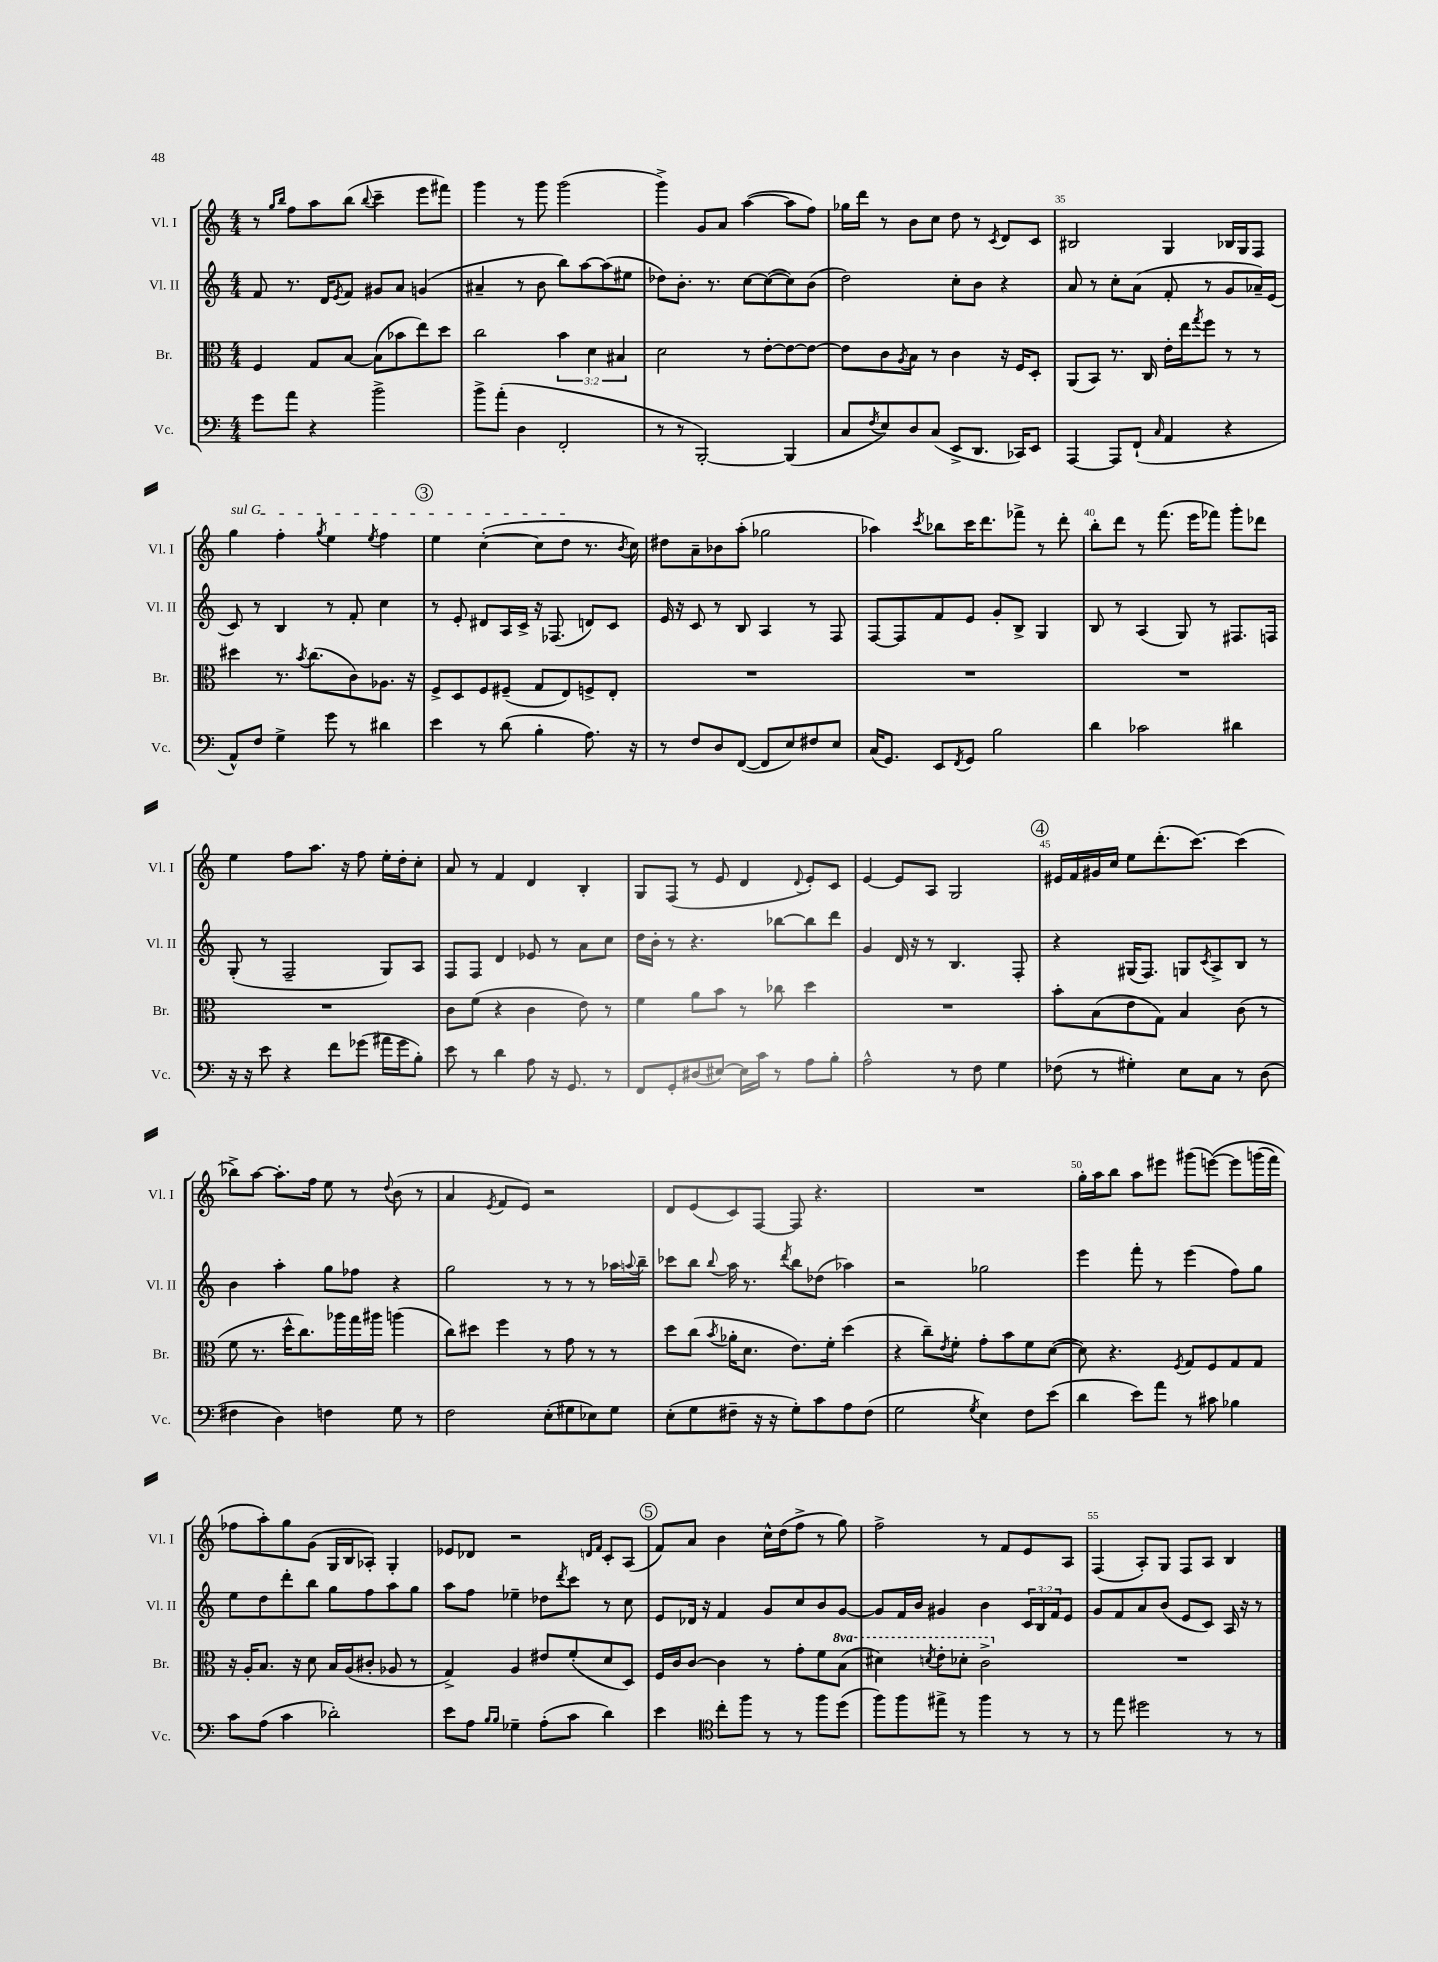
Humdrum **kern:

**kern	**kern	**kern	**kern
*staff4	*staff3	*staff2	*staff1
*clefF4	*clefC3	*clefG2	*clefG2
*k[]	*k[]	*k[]	*k[]
*M4/4	*M4/4	*M4/4	*M4/4
8g	4F	8f	8r
.	.	.	16qqgg
.	.	.	16qqbb
8a	.	8.r	8ff
4r	8G	.	8aa
.	.	16d	.
.	.	8qe	.
.	[8B	8f	(8bb
.	.	.	8qqbb
2b^	(8B]	8g#	4ccc~
.	8b-	8a	.
.	8ee)	(4g	8eee
.	8dd	.	8fff#)
=	=	=	=
8b^	2cc	4a#~	4ggg
(8a'	.	.	.
4D	.	8r	8r
.	.	8b	8ggg
2FF'	6b	8bb)	(2ggg
.	.	[8aa	.
.	6d	.	.
.	.	(8aa]	.
.	6B#	.	.
.	.	8ee#	.
=	=	=	=
8r	2d	8dd-)	4ggg^)
8r	.	8.b'	.
[2BBB')	.	.	8g
.	.	8.r	.
.	.	.	8a
.	8r	[8cc	([4aa
.	[8e'	(8cc_	.
(4BBB]	8e_	8cc])	8aa]
.	8e_	(8b	8ff)
=	=	=	=
8C	8e]	2dd)	16gg-
.	.	.	16ddd
8qF	.	.	.
8E)	8c	.	8r
.	8qA	.	.
8D	8B	.	8b
(8C	8r	.	8cc
8EE^	4c	8cc'	8dd
8.DD	.	8b	8r
.	.	.	8qc
.	16r	4r	8d
16CC-)	16F	.	.
8EE	8D'	.	8c
=	=	=	=
[4AAA	(8AA	8a	2B#
.	8BB)	8r	.
8AAA]	8.r	8cc'	.
(8FF`	.	(8a	.
.	16C	.	.
16qqC	.	.	.
4AA	16e'	8f'	4G
.	16ee	.	.
.	8qgg	.	.
.	8ff	8r	.
4r	8r	8g	16B-
.	.	.	16G
.	8r	16a-~)	8F
.	.	(16e	.
=	=	=	=
8AA^^)	4dd#	8c)	4gg
8F	.	8r	.
4G^	8.r	4B	4ff'
.	8qb	.	.
.	(8.cc	.	.
.	.	.	8qgg
8g	.	8r	4ee
8r	8c)	8f'	.
.	.	.	8qee
4d#	8.A-	4cc	4ff
.	16r	.	.
=	=	=	=
4e	8F^	8r	4ee
.	8D	8e'	.
8r	8F	8d#	([4cc'
(8d	(8F#~	16A	.
.	.	16c^	.
4B'	8G	16r	8cc]
.	.	(8.F-	.
.	8E)	.	8dd
8.A)	8F^	8d)	8.r
.	8E'	8c	.
.	.	.	8qb
16r	.	.	16cc)
=	=	=	=
8r	1r	16e	8dd#
.	.	16r	.
8F	.	8c	8a~
8D	.	8r	8b-
([8FF	.	8B	(8aa'
8FF]	.	4A	2gg-
8E)	.	.	.
8F#	.	8r	.
8E	.	8F	.
=	=	=	=
(16C	1r	[8F	4aa-)
8.GG)	.	.	.
.	.	8F]	.
.	.	.	8qccc
8EE	.	8f	8bb-
8qFF	.	.	.
8GG	.	8e	16ccc
.	.	.	8.ddd
2B	.	8g'	.
.	.	8B^	8fff-^
.	.	4G	8r
.	.	.	8ddd'
=	=	=	=
4d	1r	8B	8bb'
.	.	8r	8ddd
2c-	.	(4A	8r
.	.	.	(8.fff
.	.	8G)	.
.	.	.	16eee
.	.	8r	8fff-)
4d#	.	8.F#	8ggg'
.	.	.	8ddd-
.	.	16F	.
=	=	=	=
16r	1r	(8G'	4ee
16r	.	.	.
8e	.	8r	.
4r	.	2F~	8ff
.	.	.	8.aa
8f	.	.	.
.	.	.	16r
(8g-	.	.	8ff
16a#	.	8G)	16ee'
16g-	.	.	16dd'
8B')	.	8A	8cc'
=	=	=	=
8e	8c	8F	8a
8r	(8f	8F	8r
4d	4r	4d	4f
8A	4c	8e-	4d
16r	.	8r	.
8.GG	.	.	.
.	8e)	8a	4B'
8r	8r	8cc	.
=	=	=	=
8FF	4f	16dd	8G
.	.	16b'	.
8GG'	.	8r	(8F
(8D#	8a	4.r	8r
[8E#)	8b	.	8e
16E#]	8r	.	4d
16c	.	.	.
8r	8cc-	[8bb-	.
.	.	.	8qqd
8A	4dd	8bb-]	8e')
8B'	.	8ddd	8c
=	=	=	=
2A^^	1r	4g	[4e
.	.	16d	8e]
.	.	16r	.
.	.	8r	8A
8r	.	4.B	2G
8F	.	.	.
4G	.	.	.
.	.	8F'	.
=	=	=	=
(8F-	8b'	4r	16e#
.	.	.	16f
8r	(8B	.	16g#
.	.	.	16cc
4G#')	8e	(16G#	8ee
.	.	8.F)	.
.	8G)	.	(8.ddd'
8E	4B	8G	.
.	.	.	[8.ccc)
.	.	8qc	.
8C	.	8A^	.
8r	(8c	8B	(4ccc]
(8D	8r	8r	.
=	=	=	=
4F#	8f	4b	8bb-^)
.	8.r	.	[8aa
4D)	.	4aa'	8.aa']
.	16dd^^	.	.
.	8.cc)	.	.
.	.	.	16ff
4F	.	8gg	8ee
.	16aa-	.	.
.	16gg	8ff-	8r
.	16aa#	.	.
.	.	.	8qqdd
8G	(4aa	4r	(8b
8r	.	.	8r
=	=	=	=
2F	8cc)	2gg	4a
.	8dd#	.	.
.	.	.	8qe
.	4ff	.	8f
.	.	.	8e)
(8E'	8r	8r	2r
8G#	8g	8r	.
8E-)	8r	8r	.
8G#	8r	16aa-	.
.	.	8qqaa	.
.	.	16bb~	.
=	=	=	=
(8E'	8dd	8ccc-	8d
8G	(8cc	8bb	(8e
.	8qb	8qqbb	.
8F#~	16a-'	16aa	8c)
.	8.d	8.r	.
16r	.	.	[8F
16r	.	.	.
.	.	8qddd	.
8G')	8.e)	8bb	8F]
8c	.	(8dd-	4.r
.	16f'	.	.
8A	(4dd	4aa-)	.
(8F#	.	.	.
=	=	=	=
2G	4r	2r	1r
.	8cc~)	.	.
.	8qe	.	.
.	8f'	.	.
8qG	.	.	.
4E)	8g'	2gg-	.
.	8b	.	.
8F	8f	.	.
(8e	([8d	.	.
=	=	=	=
4d	8d])	4eee	16gg'
.	.	.	16aa
.	4.r	.	8bb
8e)	.	8fff'	8aa
8a	.	8r	8eee#
.	8qF	.	.
8r	8G	(4eee	(8ggg#
8c#	8F	.	&([8eee)
4B-	8G	8ff)	8eee]
.	8G	8gg	(16ggg
.	.	.	16fff)
=	=	=	=
8c	16r	8ee	8ff-
.	16A'	.	.
(8A	8.B	8dd	8aa'&)
4c	.	8ddd'	8gg
.	16r	.	.
.	8d	8bb	(8g
2d-')	16B	8gg	16G
.	(16A	.	16B
.	8c#'	8ff	8A-')
.	8A-	8aa	4G'
.	8r	8gg	.
=	=	=	=
8e	4G^)	8aa	8e-
8A	.	8ff	8d-
16qqB	.	.	.
16qqB	.	.	.
4G-~	4A	4ee-~	2r
(8A'	8e#	8dd-	.
.	.	8qddd	.
8c	(8f'	8ccc	.
.	.	.	16qqd
.	.	.	16qqf
4d)	8d	8r	8c'
.	8D)	8cc	(8A
=	=	=	=
4e	16F	8e	8f)
.	16c	.	.
.	[8c	16d-	8a
.	.	16r	.
*clefC4	*	*	*
8cc'	4c]	4f	4b
8ff	.	.	.
8r	8r	8g	16cc^^
.	.	.	(16dd
8r	8g'	8cc	8ff^
8ff	8f	8b	8r
(8dd	(8b	[8g	8gg)
=	=	=	=
8ff)	4dd#)	8g]	2ff^
8ff	.	16f	.
.	.	16b	.
.	8qdd	.	.
8ee#^	8ee'	4g#	.
8r	8dd-'	.	.
4ff	2cc^	4b	8r
.	.	.	8f
8r	.	24c	8e
.	.	24B	.
.	.	24f	.
8r	.	8e	8A
=	=	=	=
8r	1r	8g	(4F
8ee	.	8f	.
2dd#	.	8a	8A')
.	.	(8b	8G
.	.	8e	8F
.	.	8c)	8A
8r	.	16A	4B
.	.	16r	.
8r	.	8r	.
==	==	==	==
*-	*-	*-	*-
